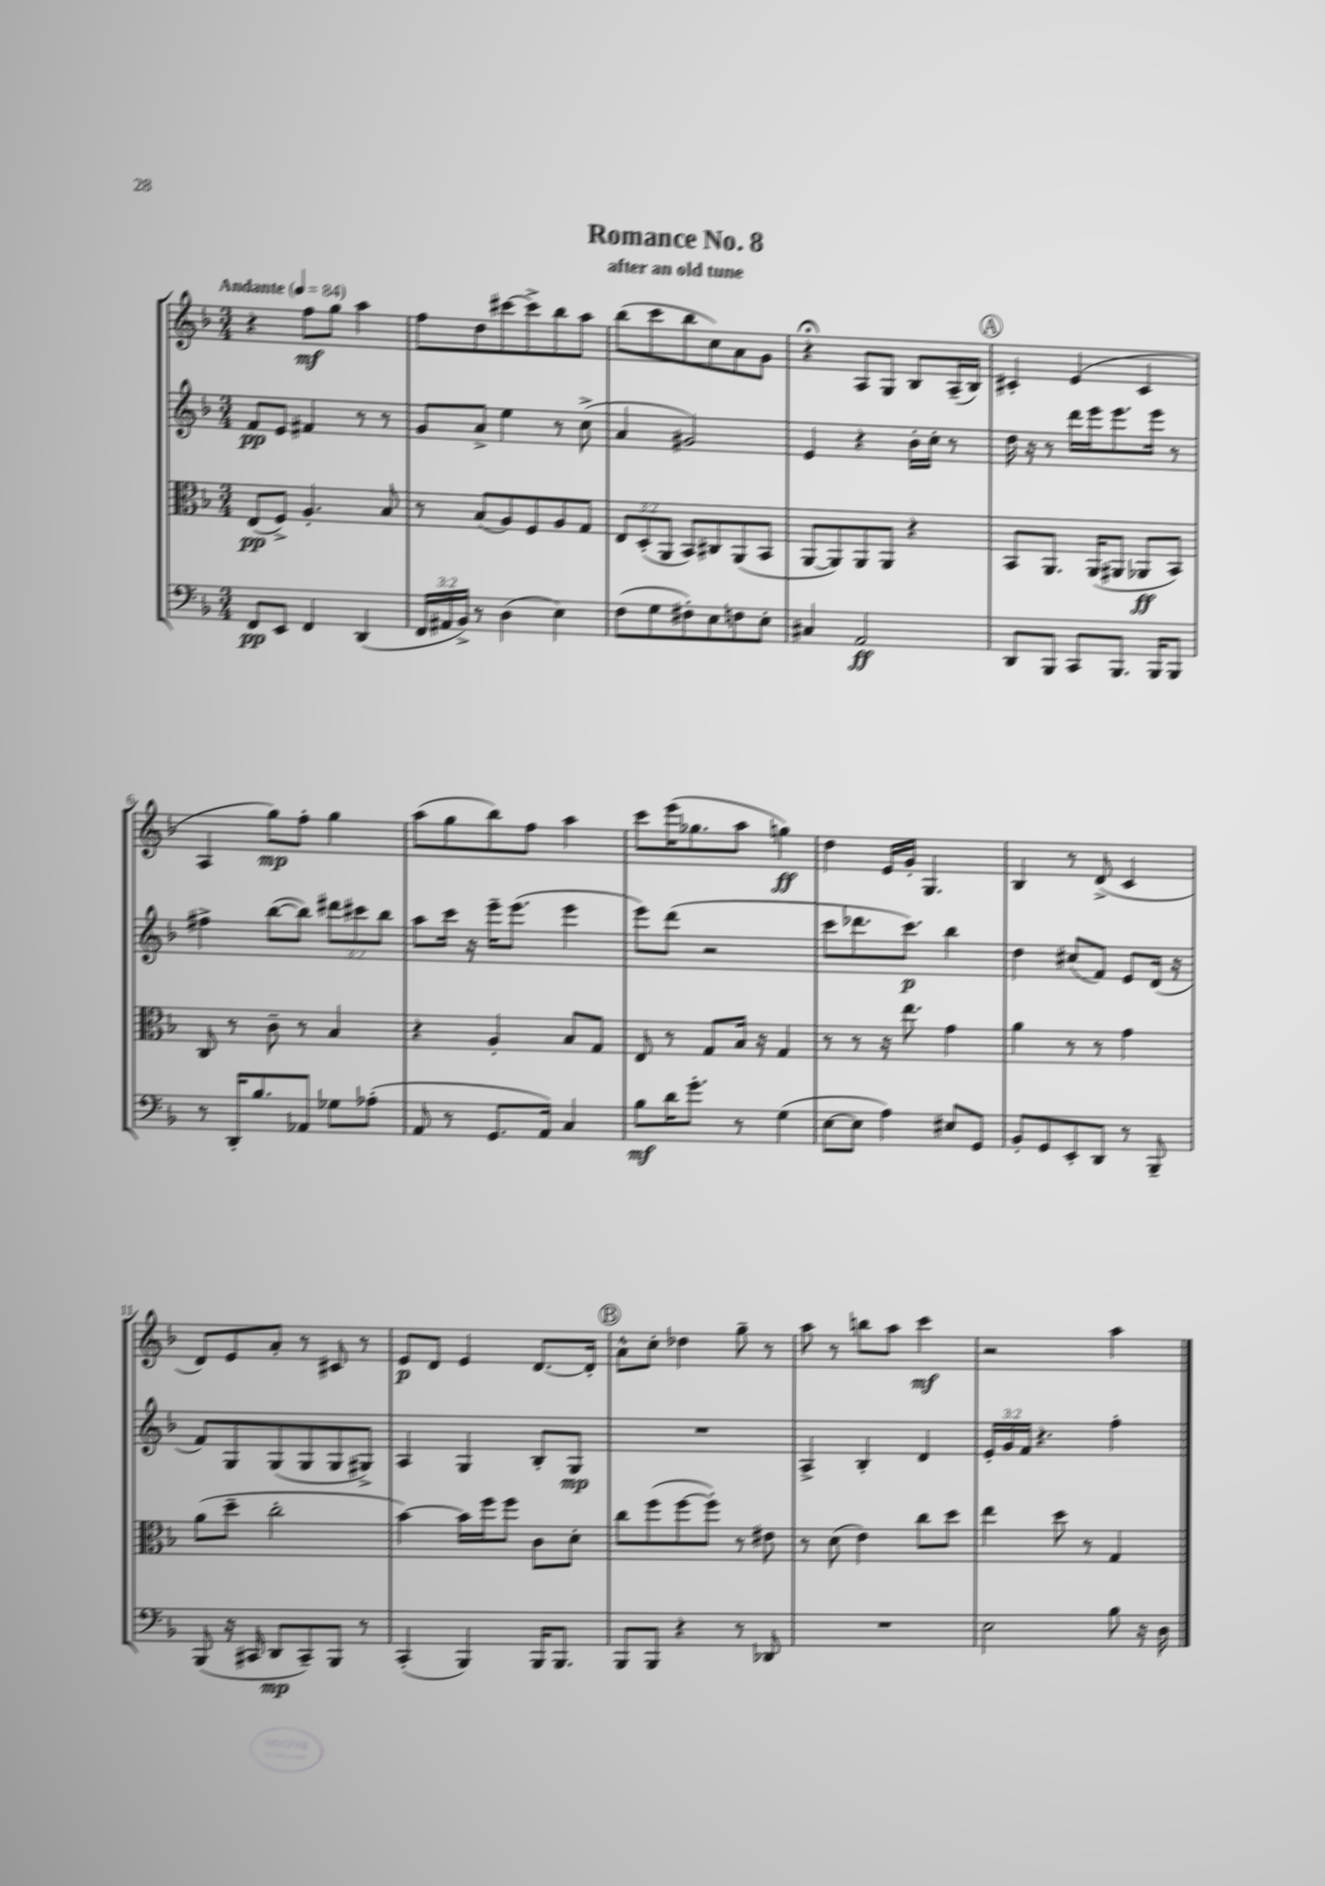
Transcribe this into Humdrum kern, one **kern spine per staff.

**kern	**dynam	**kern	**dynam	**kern	**dynam	**kern	**dynam
*part4	*part4	*part3	*part3	*part2	*part2	*part1	*part1
*staff4	*staff4	*staff3	*staff3	*staff2	*staff2	*staff1	*staff1
*clefF4	*	*clefC3	*	*clefG2	*	*clefG2	*
*k[b-]	*	*k[b-]	*	*k[b-]	*	*k[b-]	*
*M3/4	*	*M3/4	*	*M3/4	*	*M3/4	*
*MM84	*	*MM84	*	*MM84	*	*MM84	*
=1	=1	=1	=1	=1	=1	=1	=1
!	!	!	!	!	!	!LO:TX:a:B:t=Andante	!
8FF/L	pp	(8E/L	pp	8f/L	pp	4r	.
8EE/J	.	8F^/J)	.	8e/J	.	.	.
4FF/	.	4.A'/	.	4f#X/	.	8ff\L	mf
.	.	.	.	.	.	8gg\J	.
(4DD/	.	.	.	8r	.	4aa\	.
.	.	8B-/	.	8r	.	.	.
=2	=2	=2	=2	=2	=2	=2	=2
24FF/LL	.	8r	.	8g/L	.	8ff\L	.
24AA#X/	.	.	.	.	.	.	.
24BB-^/JJ)	.	.	.	.	.	.	.
8r	.	(8B-/L	.	8a^/J	.	8dd\	.
(4D\	.	8A/)	.	4ee\	.	[8ccc#X\	.
.	.	8F/	.	.	.	8ccc#^\]	.
4E\)	.	8A/	.	8r	.	8bb-\	.
.	.	8G/J	.	(8cc^\	.	8aa\J	.
=3	=3	=3	=3	=3	=3	=3	=3
(8F\L	.	12E/L	.	4a/	.	(8bb-\L	.
.	.	(12D'/	.	.	.	.	.
8G\	.	.	.	.	.	8ccc\	.
.	.	12AA/J	.	.	.	.	.
8F#X'\)	.	8BB-/L)	.	2g#X/)	.	8bb-\	.
8E\	.	8C#X/	.	.	.	8cc\)	.
8Fn\	.	(8AA/	.	.	.	8a\	.
8E'\J	.	8BB-/J	.	.	.	8g\J	.
=4	=4	=4	=4	=4	=4	=4	=4
4C#X/	.	[8AA/L	.	4e/	.	4r;<	.
.	.	8AA/])	.	.	.	.	.
2AA/	ff	8AA/	.	4r	.	8A/L	.
.	.	8AA/J	.	.	.	8G/J	.
.	.	4r	.	16b-'\LL	.	8B-/L	.
.	.	.	.	16cc'\JJ	.	.	.
.	.	.	.	8r	.	(16A~/L	.
.	.	.	.	.	.	16B-/JJ)	.
!!LO:REH:place=s1:t=A
=5	=5	=5	=5	=5	=5	=5	=5
8DD/L	.	8BB-/L	.	16dd\	.	4c#X'/	.
.	.	.	.	16r	.	.	.
8BBB-/J	.	8.AA/J	.	8r	.	.	.
8CC/L	.	.	.	16ddd\LL	.	(4e/	.
.	.	(16AA/KL	.	16eee\J	.	.	.
8.BBB-/J	.	8AA#X/J	.	8.eee\	.	.	.
.	.	8AA-X/L	ff	.	.	4c#/	.
16BBB-/KL	.	.	.	16eee\Jk	.	.	.
8BBB-/J	.	8BB-/J)	.	8r	.	.	.
!!LO:LB:g=z
=6	=6	=6	=6	=6	=6	=6	=6
8r	.	8C/	.	4ff#X^\	.	4A/	.
16DD'/KL	.	8r	.	.	.	.	.
8.B-/	.	.	.	.	.	.	.
.	.	8c~\	.	([8bb-\L	.	8gg\L)	mp
8AA-X/J	.	8r	.	8bb-\J])	.	8ff'\J	.
8G-X\L	.	4B-/	.	12ddd#X\L	.	4gg\	.
.	.	.	.	12ccc#X\	.	.	.
(8A-X'\J	.	.	.	.	.	.	.
.	.	.	.	12bb-\J	.	.	.
=7	=7	=7	=7	=7	=7	=7	=7
8AA/	.	4r	.	8aa\L	.	(8aa\L	.
8r	.	.	.	16ccc\Jk	.	8gg\	.
.	.	.	.	16r	.	.	.
8.GG/L	.	4A'/	.	16eee~\KL	.	8bb-\)	.
.	.	.	.	(8.eee\J	.	.	.
.	.	.	.	.	.	8ff\J	.
16AA/Jk)	.	.	.	.	.	.	.
4C/	.	8B-/L	.	4eee\	.	4aa\	.
.	.	8G/J	.	.	.	.	.
=8	=8	=8	=8	=8	=8	=8	=8
8B-\L	mf	8E/	.	8eee\L)	.	8ccc\L	.
16d\K	.	8r	.	(8ddd\J	.	(16eee\K	.
8.g'\J	.	.	.	.	.	8.gg-X\	.
.	.	8G/L	.	2r	.	.	.
8r	.	16B-/Jk	.	.	.	8aa\J	.
.	.	16r	.	.	.	.	.
(4G\	.	4G/	.	.	.	4ggn\)	ff
=9	=9	=9	=9	=9	=9	=9	=9
[8E\L	.	8r	.	8ccc\L	.	4dd\	.
8E\J]	.	8r	.	8.ddd-X\	.	.	.
4A\)	.	16r	.	.	.	16e/LL	.
.	.	8.ee\	.	8.ccc\J)	p	16g'/JJ	.
.	.	.	.	.	.	4.G/	.
8E#X/L	.	4g\	.	4bb-\	.	.	.
8GG/J	.	.	.	.	.	.	.
=10	=10	=10	=10	=10	=10	=10	=10
8BB-'/L	.	4a\	.	4dd\	.	4B-/	.
8GG/	.	.	.	.	.	.	.
8EE'/	.	8r	.	(8cc#X/L	.	8r	.
8DD/J	.	8r	.	8f/J)	.	(8d^/	.
8r	.	4g\	.	8e/L	.	4c/	.
8BBB-~/	.	.	.	(16d/Jk	.	.	.
.	.	.	.	16r	.	.	.
!!LO:LB:g=z
=11	=11	=11	=11	=11	=11	=11	=11
(8BBB-/	.	(8a\L	.	8f/L)	.	8d/L)	.
16r	.	8dd~\J	.	8G/	.	8e/	.
16CC#X/	.	.	.	.	.	.	.
8DD/L	mp	2cc'\	.	(8G/	.	8a'/J	.
8CC#~/)	.	.	.	8G/	.	8r	.
8BBB-/J	.	.	.	8G/	.	8c#X/	.
8r	.	.	.	8G#X^/J)	.	8r	.
=12	=12	=12	=12	=12	=12	=12	=12
(4CC'/	.	[4b-\)	.	4A/	.	8e/L	p
.	.	.	.	.	.	8d/J	.
4BBB-/)	.	16b-\LL]	.	4G/	.	4e/	.
.	.	16ff\J	.	.	.	.	.
.	.	8ff\J	.	.	.	.	.
16BBB-/KL	.	8c\L	.	8B-'/L	.	[8.d/L	.
8.BBB-/J	.	.	.	.	.	.	.
.	.	8d'\J	.	8G/J	mp	.	.
.	.	.	.	.	.	16d'/Jk]	.
!!LO:REH:place=s1:t=B
=13	=13	=13	=13	=13	=13	=13	=13
8BBB-/L	.	8cc\L	.	2.r	.	8a^^\L	.
8BBB-/J	.	(8ff\	.	.	.	8cc'\J	.
4r	.	[8ff\	.	.	.	4dd-X\	.
.	.	8ff'\J])	.	.	.	.	.
8r	.	8r	.	.	.	8gg~\	.
8DD-X/	.	8e#X\	.	.	.	8r	.
=14	=14	=14	=14	=14	=14	=14	=14
2.r	.	8r	.	4A^/	.	8aa\	.
.	.	(8d\	.	.	.	8r	.
.	.	4e\)	.	4B-'/	.	8bbn\L	.
.	.	.	.	.	.	8aa\J	.
.	.	8cc\L	.	4d/	.	4ccc\	mf
.	.	8dd\J	.	.	.	.	.
=15	=15	=15	=15	=15	=15	=15	=15
2E\	.	4ee\	.	24e'/LL	.	2r	.
.	.	.	.	24g/	.	.	.
.	.	.	.	24f/JJ	.	.	.
.	.	.	.	4.r	.	.	.
.	.	8dd\	.	.	.	.	.
.	.	8r	.	.	.	.	.
8B-\	.	4G/	.	4ff'\	.	4aa\	.
16r	.	.	.	.	.	.	.
16D\	.	.	.	.	.	.	.
==	==	==	==	==	==	==	==
*-	*-	*-	*-	*-	*-	*-	*-
